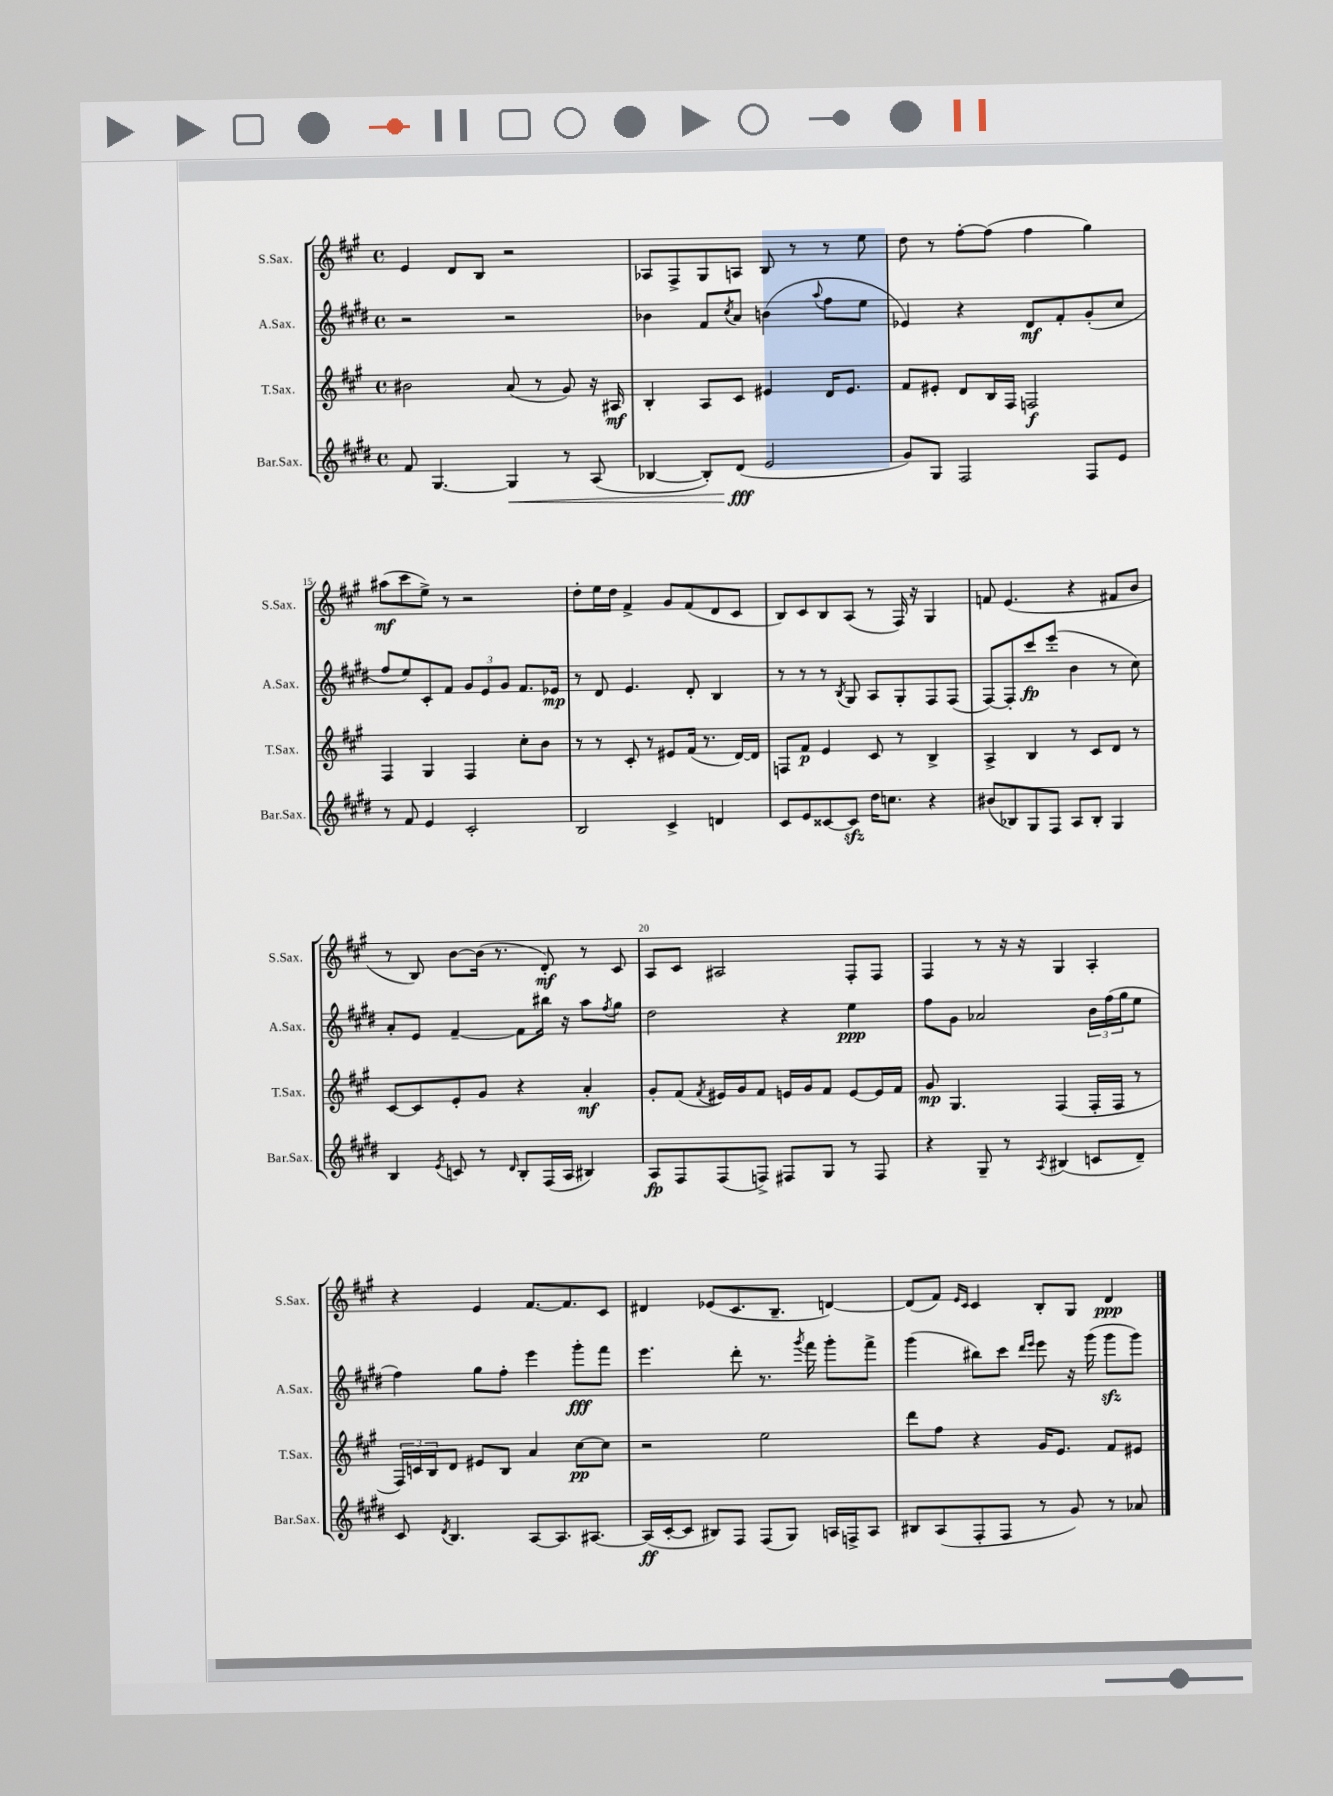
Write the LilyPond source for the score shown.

<<
\new StaffGroup <<
\new Staff = "s0" \with { instrumentName = "S.Sax." shortInstrumentName = "S.Sax." } {
    \clef treble \key a \major \defaultTimeSignature \time 4/4
    e'4 d'8 b8 r2 |
    aes8 fis8-> gis8 a8 b8 r8 r8 e''8 |
    d''8 r8 fis''8~-. fis''8( fis''4 gis''4) |
    ais''8\mf( cis'''8 e''8->) r8 r2 |
    d''8-. e''16 d''16 fis'4-> gis'8 fis'8( d'8 cis'8 |
    b8) cis'8 b8 a8( r8 fis16) r16 gis4 |
    f'8 e'4.( r4 fis'8 b'8 |
    r8 b8) b'8~ b'16( r8. d'8-.\mf) r8 cis'8 |
    a8 cis'8 ais2 fis8-. fis8 |
    fis4 r8 r16 r16 gis4 a4-. |
    r4 e'4 fis'8.~ fis'8. cis'8 |
    dis'4 ees'8( cis'8. b8.-- d'4~) |
    d'8( fis'8) \grace { e'16 cis'16 } cis'4 b8-. gis8 d'4\ppp \bar "|." |
}
\new Staff = "s1" \with { instrumentName = "A.Sax." shortInstrumentName = "A.Sax." } {
    \clef treble \key e \major \defaultTimeSignature \time 4/4
    r2 r2 |
    bes'4 fis'8 \acciaccatura { cis''8 } a'8 b'4( \appoggiatura { a''8 } fis''8 e''8 |
    ees'4) r4 dis'8\mf fis'8-. gis'8-.( cis''8 |
    fis''8 e''8) cis'8-. fis'8 \tuplet 3/2 { gis'8 e'8 gis'8 } fis'8. ees'16\mp |
    r8 dis'8 e'4. dis'8-. b4 |
    r8 r8 r8 \acciaccatura { b8 } gis8 a8 gis8-. fis8 fis8( |
    fis8~) fis8-. cis'''8\fp e'''8-.( b'4 r8 cis''8) |
    a'8-. e'8 fis'4~-- fis'8 bis''16 r16 a''8 \acciaccatura { fis''8 } gis''8 |
    dis''2 r4 e''4\ppp |
    fis''8 gis'8 aes'2 \tuplet 3/2 { b'16 fis''16( gis''16 } e''8 |
    fis''4) gis''8 fis''8-. e'''4 gis'''8-.\fff fis'''8 |
    e'''4. dis'''8-. r8. \acciaccatura { gis'''8 } fis'''16 gis'''8-. fis'''8-> |
    gis'''4( bis''8) cis'''8 \grace { dis'''16 e'''16 } e'''8 r16 gis'''16( gis'''8\sfz gis'''8) \bar "|." |
}
\new Staff = "s2" \with { instrumentName = "T.Sax." shortInstrumentName = "T.Sax." } {
    \clef treble \key a \major \defaultTimeSignature \time 4/4
    bis'2 a'8( r8 gis'8) r16 ais16\mf |
    b4-. a8 cis'8 eis'4 d'16 eis'8. |
    fis'8 eis'8-. d'8 b16 fis16 f2\f |
    fis4 gis4 fis4 cis''8-. b'8 |
    r8 r8 cis'8-. r8 eis'8 fis'16( r8. d'16~) d'16 |
    f8 fis'8\p e'4 cis'8 r8 b4-> |
    a4-> b4 r8 cis'8 d'8 r8 |
    cis'8~ cis'8 e'8-. gis'8 r4 a'4-.\mf |
    gis'8-. fis'8( \acciaccatura { fis'8 } eis'16) gis'16 fis'8 e'16 gis'16 fis'8 e'8~ e'16 fis'16 |
    gis'8\mp gis4. fis4( fis16-. fis16 r8 |
    \tuplet 3/2 { fis16) c'16 b16 } d'8 eis'8 b8 a'4 cis''8~\pp cis''8 |
    r2 e''2 |
    d'''8 fis''8 r4 gis'16 e'8. fis'8 eis'8 \bar "|." |
}
\new Staff = "s3" \with { instrumentName = "Bar.Sax." shortInstrumentName = "Bar.Sax." } {
    \clef treble \key e \major \defaultTimeSignature \time 4/4
    fis'8 gis4.~ gis4\< r8 a8( |
    bes4~ bes8-.) dis'8\fff\!( e'2 |
    gis'8) gis8 fis2 fis8 e'8 |
    r8 fis'8 e'4 cis'2-. |
    b2 cis'4-> d'4 |
    cis'8 e'8 cisis'8~ cisis'8\sfz dis''16 c''8. r4 |
    bis'8( bes8) gis8 fis8 a8 bes8-. gis4 |
    b4 \acciaccatura { e'8 } c'8 r8 \grace { dis'16 } b8-. fis16( a16 bis4) |
    a8\fp fis8 fis8( f8->) fis8 gis8 r8 fis8 |
    r4 gis8-- r8 \acciaccatura { a8 } bis4( c'8 dis'8--) |
    cis'8 \acciaccatura { dis'8 } b4. a8~ a8. ais8.~ |
    ais16\ff( cis'16~-. cis'8 bis8) fis8 fis8( gis8) a16 f16-> a8 |
    bis8 a8( fis8-. fis8 r8 gis'8) r8 aes'8 \bar "|." |
}
>>
>>
\layout { \context { \Score currentBarNumber = #12 \override BarNumber.break-visibility = ##(#f #t #t) barNumberVisibility = #(every-nth-bar-number-visible 5) } }
